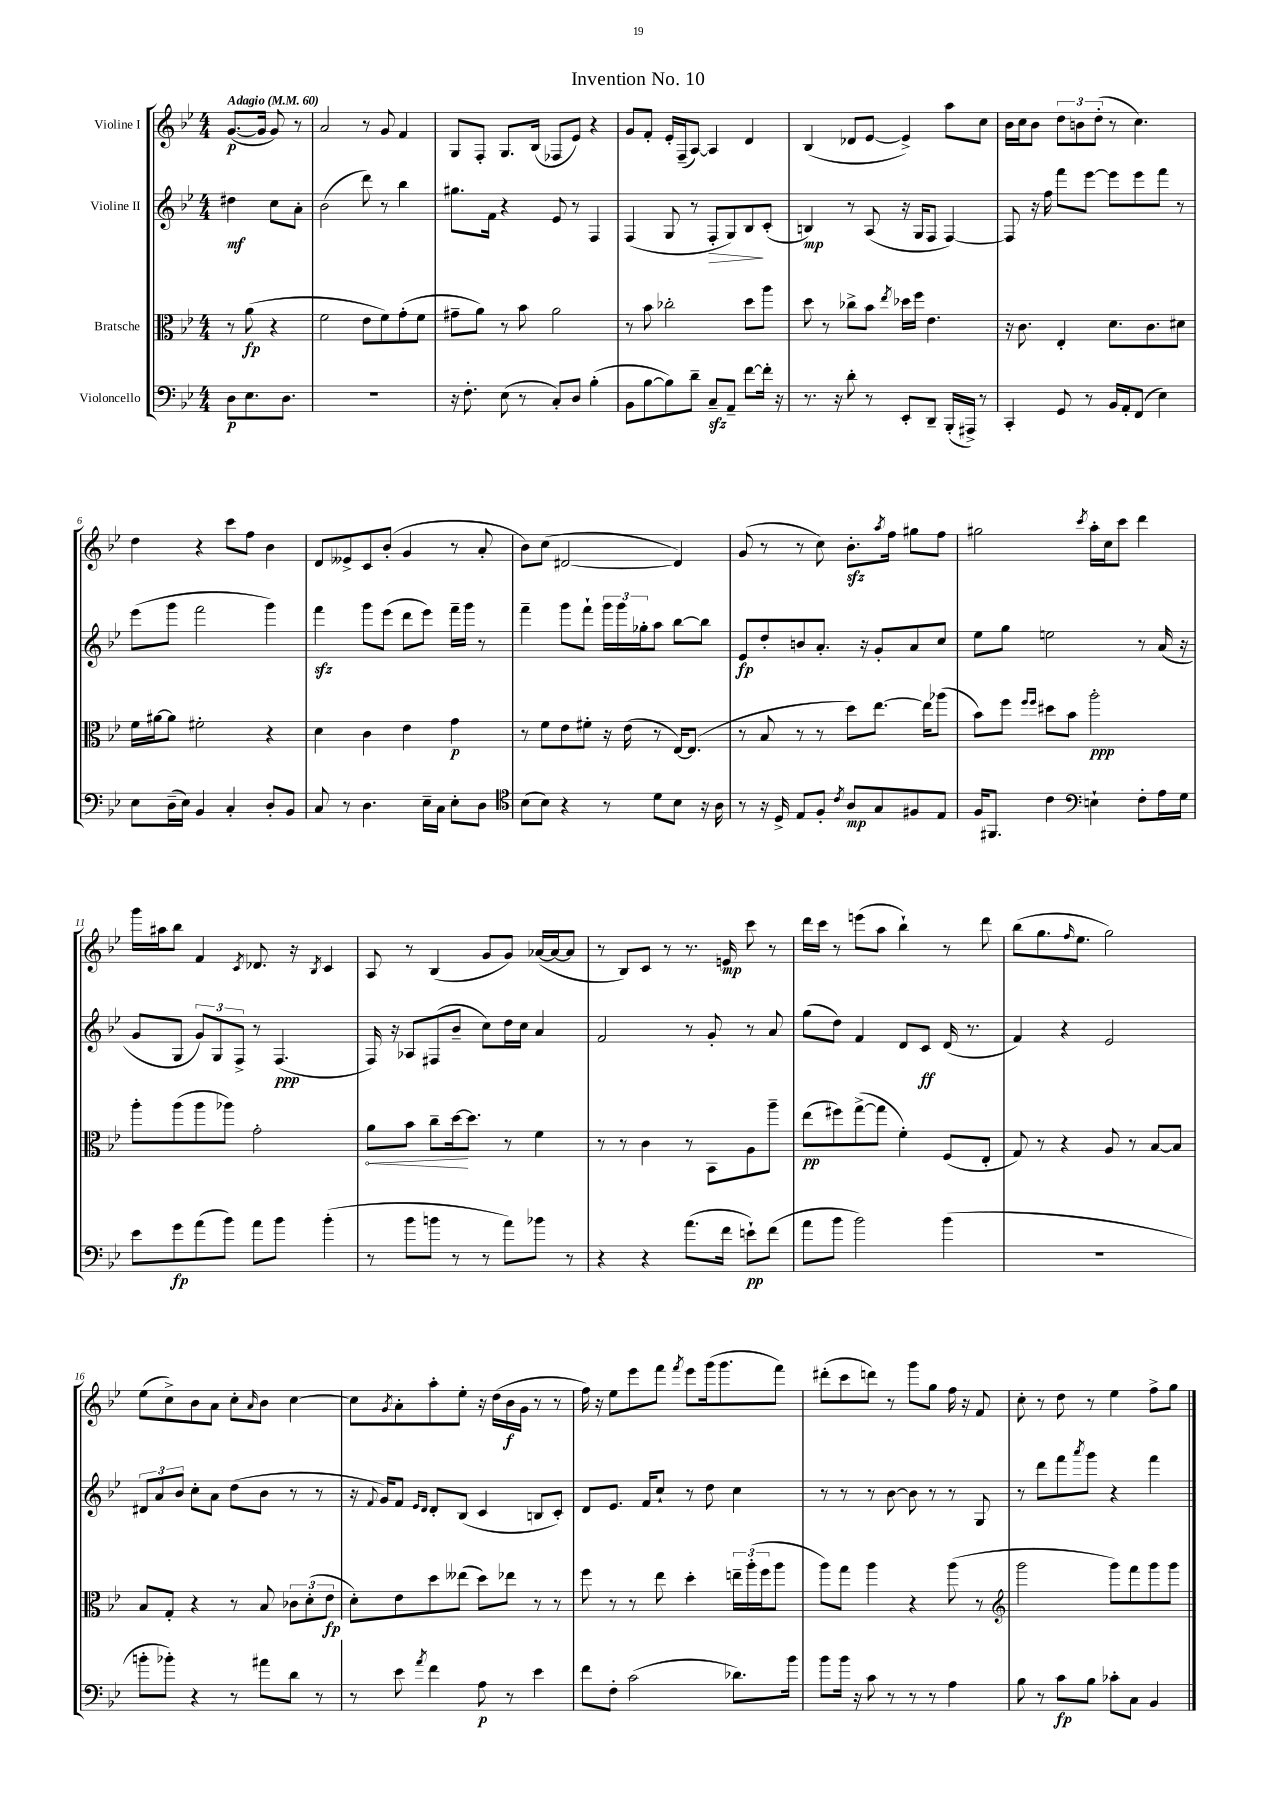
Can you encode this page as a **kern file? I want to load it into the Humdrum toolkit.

**kern	**dynam	**kern	**dynam	**kern	**dynam	**kern	**dynam
*part4	*part4	*part3	*part3	*part2	*part2	*part1	*part1
*staff4	*staff4	*staff3	*staff3	*staff2	*staff2	*staff1	*staff1
*I"Violoncello	*	*I"Bratsche	*	*I"Violine II	*	*I"Violine I	*
*clefF4	*	*clefC3	*	*clefG2	*	*clefG2	*
*k[b-e-]	*	*k[b-e-]	*	*k[b-e-]	*	*k[b-e-]	*
*M4/4	*	*M4/4	*	*M4/4	*	*M4/4	*
*MM60	*	*MM60	*	*MM60	*	*MM60	*
=	=	=	=	=	=	=	=
!	!	!	!	!	!	!LO:TX:a:B:t=Adagio	!
8D\L	p	8r	.	4dd#X\	mf	([8.g/L	p
8.E-\	.	(8a\	fp	.	.	.	.
.	.	.	.	.	.	16g/Jk]	.
.	.	4r	.	8cc\L	.	8g/)	.
8.D\J	.	.	.	.	.	.	.
.	.	.	.	8a'\J	.	8r	.
=1	=1	=1	=1	=1	=1	=1	=1
1r	.	2f\	.	(2b-\	.	2a/	.
.	.	8e-\L	.	8ddd\)	.	8r	.
.	.	8f\)	.	8r	.	8g/	.
.	.	(8g'\	.	4bb-\	.	4f/	.
.	.	8f\J	.	.	.	.	.
=2	=2	=2	=2	=2	=2	=2	=2
16r	.	8g#X~\L	.	8.gg#X\L	.	8G/L	.
8.F'\	.	.	.	.	.	.	.
.	.	8a\J)	.	.	.	8F'/J	.
.	.	.	.	16f\Jk	.	.	.
(8E-\	.	8r	.	4r	.	8.G/L	.
8r	.	8b-\	.	.	.	.	.
.	.	.	.	.	.	(16B-/Jk	.
8C'/L)	.	2a\	.	8e-/	.	8F-X/L	.
8D/J	.	.	.	8r	.	8e-/J)	.
(4B-'\	.	.	.	4F/	.	4r	.
=3	=3	=3	=3	=3	=3	=3	=3
8BB-\L	.	8r	.	(4F/	.	8g/L	.
[8B-\	.	8b-\	.	.	.	8f'/J	.
8B-\])	.	2cc-X'\	.	8G/	.	16e-'/LL	.
.	.	.	.	.	.	(16F~/J	.
8d~\J	.	.	.	8r	.	[8A/J)	.
!	!	!	!	!	!LO:HP:b	!	!
8Czz~/L	.	.	.	8F'/L	>	4A/]	.
8AA~/J	.	.	.	8G/)	.	.	.
[8f\L	.	8dd\L	.	8B-/	.	4d/	.
16f'\Jk]	.	8aa\J	.	(8c'/J	]	.	.
16r	.	.	.	.	.	.	.
=4	=4	=4	=4	=4	=4	=4	=4
8.r	.	8dd\	.	4Bn/)	mp	(4B-/	.
.	.	8r	.	.	.	.	.
16r	.	.	.	.	.	.	.
8d'\	.	8cc-X^\L	.	8r	.	8d-X/L	.
8r	.	8b-\J	.	(8A/	.	[8e-/J	.
.	.	8qee-/	.	.	.	.	.
8EE-'/L	.	16dd-X\LL	.	16r	.	4e-^/])	.
.	.	16ff\JJ	.	16G/KL	.	.	.
8DD~/J	.	4.e-\	.	8F/J	.	.	.
(16BBB-'/LL	.	.	.	[4F/)	.	8aa\L	.
16AAA#X^/JJ)	.	.	.	.	.	.	.
8r	.	.	.	.	.	8cc\J	.
=5	=5	=5	=5	=5	=5	=5	=5
4CC'/	.	16r	.	8F/]	.	16b-\LL	.
.	.	8.c\	.	.	.	16cc\J	.
.	.	.	.	16r	.	8b-\J	.
.	.	.	.	16ff\	.	.	.
8GG/	.	4E-'/	.	8fff\L	.	12dd\L	.
.	.	.	.	.	.	12bn\	.
8r	.	.	.	[8eee-\J	.	.	.
.	.	.	.	.	.	(12dd'\J	.
16BB-/LL	.	8.d\L	.	8eee-\L]	.	8r	.
16AA'/J	.	.	.	.	.	.	.
(8FF/J	.	.	.	8eee-\	.	4.cc\)	.
.	.	8.c\	.	.	.	.	.
4E-\)	.	.	.	8fff\J	.	.	.
.	.	8d#X\J	.	8r	.	.	.
!!LO:LB:g=z
=6	=6	=6	=6	=6	=6	=6	=6
8E-\L	.	16f\LL	.	(8eee-\L	.	4dd\	.
.	.	[16a#X\J	.	.	.	.	.
(16D~\L	.	8a#\J]	.	8ggg\J	.	.	.
16E-\JJ)	.	.	.	.	.	.	.
4BB-/	.	2f#X'\	.	2fff\	.	4r	.
4C'/	.	.	.	.	.	8ccc\L	.
.	.	.	.	.	.	8ff\J	.
8D'/L	.	4r	.	4ggg\)	.	4b-\	.
8BB-/J	.	.	.	.	.	.	.
=7	=7	=7	=7	=7	=7	=7	=7
8C/	.	4d\	.	4fffzz\	.	8d/L	.
8r	.	.	.	.	.	8e--X^/	.
4.D\	.	4c\	.	8ggg\L	.	8c/	.
.	.	.	.	(8eee-\J	.	(8b-'/J	.
.	.	4e-\	.	8ddd\L	.	4g/	.
16E-~\LL	.	.	.	8eee-\J)	.	.	.
16C\JJ	.	.	.	.	.	.	.
8E-'\L	.	4g\	p	16fff~\LL	.	8r	.
.	.	.	.	16ggg\JJ	.	.	.
8D\J	.	.	.	8r	.	8a'/	.
=8	=8	=8	=8	=8	=8	=8	=8
*clefC4	*	*	*	*	*	*	*
(8B-\L	.	8r	.	4fff~\	.	8b-\L)	.
8B-\J)	.	8f\L	.	.	.	(8cc\J	.
4r	.	8e-\	.	8ggg\L	.	[2d#X/	.
.	.	8f#X'\J	.	8fff`\J	.	.	.
8r	.	16r	.	24ggg\LL	.	.	.
.	.	.	.	24ggg\	.	.	.
.	.	(16e-\	.	.	.	.	.
.	.	.	.	24gg-X'\J	.	.	.
8d\L	.	8r	.	8aa\J	.	.	.
8B-\J	.	[16E-/KL)	.	[8bb-\L	.	4d#/])	.
.	.	(8.E-/J]	.	.	.	.	.
16r	.	.	.	8bb-\J]	.	.	.
16A\	.	.	.	.	.	.	.
=9	=9	=9	=9	=9	=9	=9	=9
8r	.	8r	.	8e-/L	fp	(8g/	.
16r	.	8B-/	.	8dd'/	.	8r	.
16D^/	.	.	.	.	.	.	.
8E-/L	.	8r	.	8bn/	.	8r	.
8F'/J	.	8r	.	8.a'/J	.	8cc\)	.
8qc/	.	.	.	.	.	.	.
8A/L	mp	8dd\L)	.	.	.	8.b-zz'\L	.
.	.	.	.	16r	.	.	.
8G/	.	[8.ee-\J	.	8g'/L	.	.	.
.	.	.	.	.	.	8qaa/	.
.	.	.	.	.	.	16ff\Jk	.
8F#X/	.	.	.	8a/	.	8gg#X\L	.
.	.	16ee-\KL]	.	.	.	.	.
8E-/J	.	(8aa-X\J	.	8cc/J	.	8ff\J	.
=10	=10	=10	=10	=10	=10	=10	=10
16F/KL	.	8b-\L)	.	8ee-\L	.	2gg#X\	.
8.FF#X/J	.	.	.	.	.	.	.
.	.	8ff\J	.	8gg\J	.	.	.
.	.	16qqff/LL	.	.	.	.	.
.	.	16qqff/JJ	.	.	.	.	.
4c\	.	8dd#X\L	.	2een\	.	.	.
.	.	8b-\J	.	.	.	.	.
*clefF4	*	*	*	*	*	*	*
.	.	.	.	.	.	8qccc/	.
4En`\	.	2aa'\	ppp	.	.	16aa'\LL	.
.	.	.	.	.	.	16cc\J	.
.	.	.	.	.	.	8ccc\J	.
8F'\L	.	.	.	8r	.	4ddd\	.
16A\L	.	.	.	(16a/	.	.	.
16G\JJ	.	.	.	16r	.	.	.
!!LO:LB:g=z
=11	=11	=11	=11	=11	=11	=11	=11
8e-\L	.	8aa'\L	.	8g/L	.	16ggg\LL	.
.	.	.	.	.	.	16aa#X\J	.
8g\	fp	(8aa\	.	8G/J	.	8bb-\J	.
(8a\	.	8aa\	.	12g/L)	.	4f/	.
.	.	.	.	12G/	.	.	.
8b-\J)	.	8aa-X\J)	.	.	.	.	.
.	.	.	.	12F^/J	.	.	.
.	.	.	.	.	.	8qc/	.
8a\L	.	2g'\	.	8r	.	8.d-X/	.
8b-\J	.	.	.	(4.F/	ppp	.	.
.	.	.	.	.	.	16r	.
.	.	.	.	.	.	8qB-/	.
(4b-'\	.	.	.	.	.	4c/	.
=12	=12	=12	=12	=12	=12	=12	=12
!	!	!	!LO:HP:b	!	!	!	!
8r	.	8a\L	<	16F/)	.	8A/	.
.	.	.	.	16r	.	.	.
8b-\L	.	8b-\J	.	8A-X/L	.	8r	.
8bn\J	.	8cc~\L	.	(8F#X/	.	(4B-/	.
8r	.	[16dd\k	.	8b-~/J	.	.	.
.	.	8.dd\J]	[	.	.	.	.
8r	.	.	.	8cc\L)	.	8g/L	.
8a\L)	.	8r	.	16dd\L	.	8g/J)	.
.	.	.	.	16cc\JJ	.	.	.
8b-X\J	.	4f\	.	4a/	.	([16a-X/LL	.
.	.	.	.	.	.	16a-/J_	.
8r	.	.	.	.	.	8a-/J]	.
=13	=13	=13	=13	=13	=13	=13	=13
4r	.	8r	.	2f/	.	8r	.
.	.	8r	.	.	.	8B-/L)	.
4r	.	4c\	.	.	.	8c/J	.
.	.	.	.	.	.	8r	.
(8.a\L	.	8r	.	8r	.	8.r	.
.	.	8BB-\L	.	8g'/	.	.	.
16f\Jk	.	.	.	.	.	16en/	mp
8en`\L)	pp	8A\	.	8r	.	8ccc\	.
(8f\J	.	8aa~\J	.	8a/	.	8r	.
=14	=14	=14	=14	=14	=14	=14	=14
8a\L	.	(8ee-\L	pp	(8gg\L	.	16ddd\LL	.
.	.	.	.	.	.	16ccc\JJ	.
8b-\J	.	8ff#X\)	.	8dd\J)	.	8r	.
2b-\)	.	([8gg^\	.	4f/	.	(8eeen\L	.
.	.	8gg\J]	.	.	.	8aa\J	.
.	.	4f'\)	.	8d/L	.	4bb-`\)	.
.	.	.	.	8c/J	ff	.	.
(4b-\	.	(8F/L	.	(16d/	.	8r	.
.	.	.	.	8.r	.	.	.
.	.	8E-'/J	.	.	.	8ddd\	.
=15	=15	=15	=15	=15	=15	=15	=15
1r	.	8G/)	.	4f/)	.	(8bb-\L	.
.	.	8r	.	.	.	8.gg\	.
.	.	4r	.	4r	.	.	.
.	.	.	.	.	.	16qqff/	.
.	.	.	.	.	.	8.ee-\J	.
.	.	8A/	.	2e-/	.	2gg\)	.
.	.	8r	.	.	.	.	.
.	.	[8B-/L	.	.	.	.	.
.	.	8B-/J]	.	.	.	.	.
!!LO:LB:g=z
=16	=16	=16	=16	=16	=16	=16	=16
8bn'\L	.	8B-/L	.	12d#X/L	.	(8ee-\L	.
.	.	.	.	12a/	.	.	.
8b-X'\J)	.	8G'/J	.	.	.	8cc^\)	.
.	.	.	.	12b-/J	.	.	.
4r	.	4r	.	8cc'\L	.	8b-\	.
.	.	.	.	8a\J	.	8a\J	.
8r	.	8r	.	(8dd\L	.	8cc'\L	.
.	.	.	.	.	.	16qqa/	.
8a#X\L	.	8B-/	.	8b-\J	.	8b-\J	.
8d\J	.	12c-X\L	.	8r	.	[4cc\	.
.	.	(12d'\	.	.	.	.	.
8r	.	.	.	8r	.	.	.
.	.	12e-\J	fp	.	.	.	.
=17	=17	=17	=17	=17	=17	=17	=17
8r	.	8d'\L)	.	16r	.	8cc\L]	.
.	.	.	.	8qqf/	.	.	.
.	.	.	.	16g/KL)	.	.	.
.	.	.	.	.	.	8qg/	.
8e-\	.	8e-\	.	8f/J	.	8a'\	.
.	.	.	.	16qqe-/LL	.	.	.
8qa/	.	.	.	16qqd/JJ	.	.	.
4f\	.	8dd\	.	8d'/L	.	8aa'\	.
.	.	(8ee--X\J	.	(8B-/J	.	8ee-'\J	.
8A\	p	8dd\L)	.	4c/	.	16r	.
.	.	.	.	.	.	(16dd\LL	.
8r	.	8ee-X\J	.	.	.	16b-\	f
.	.	.	.	.	.	16g\JJ	.
4e-\	.	8r	.	8Bn/L	.	8r	.
.	.	8r	.	8c'/J)	.	8r	.
=18	=18	=18	=18	=18	=18	=18	=18
8f\L	.	8ff\	.	8d/L	.	16ff\)	.
.	.	.	.	.	.	16r	.
8F'\J	.	8r	.	8.e-/J	.	8ee-\L	.
(2c\	.	8r	.	.	.	8eee-\	.
.	.	.	.	16f/KL	.	.	.
.	.	8ee-\	.	8cc`/J	.	8fff\J	.
.	.	.	.	.	.	8qfff/	.
.	.	4dd'\	.	8r	.	8eee-\L	.
.	.	.	.	8dd\	.	(16ggg\k	.
.	.	.	.	.	.	8.ggg\	.
8.d-X\L)	.	24een~\LL	.	4cc\	.	.	.
.	.	(24aa'\	.	.	.	.	.
.	.	24ff\J	.	.	.	.	.
.	.	8aa\J	.	.	.	8fff\J)	.
16b-\Jk	.	.	.	.	.	.	.
=19	=19	=19	=19	=19	=19	=19	=19
8b-\L	.	8aa\L)	.	8r	.	(8ddd#X'\L	.
16b-\Jk	.	8gg\J	.	8r	.	8ccc\	.
16r	.	.	.	.	.	.	.
8c\	.	4aa\	.	8r	.	8dddn\J)	.
8r	.	.	.	[8b-\	.	8r	.
8r	.	4r	.	8b-\]	.	8ggg\L	.
8r	.	.	.	8r	.	8gg\J	.
4A\	.	(8aa\	.	8r	.	16ff\	.
.	.	.	.	.	.	16r	.
.	.	8r	.	8G/	.	8f/	.
=20	=20	=20	=20	=20	=20	=20	=20
*	*	*clefG2	*	*	*	*	*
8B-\	.	2ggg\	.	8r	.	8cc'\	.
8r	.	.	.	8ddd\L	.	8r	.
8c\L	fp	.	.	8fff\	.	8dd\	.
.	.	.	.	8qaaa/	.	.	.
8B-\J	.	.	.	8ggg\J	.	8r	.
8c-X'\L	.	8ggg\L)	.	4r	.	4ee-\	.
8C\J	.	8fff\	.	.	.	.	.
4BB-/	.	8ggg\	.	4fff\	.	8ff^\L	.
.	.	8ggg\J	.	.	.	8gg\J	.
==	==	==	==	==	==	==	==
*-	*-	*-	*-	*-	*-	*-	*-
